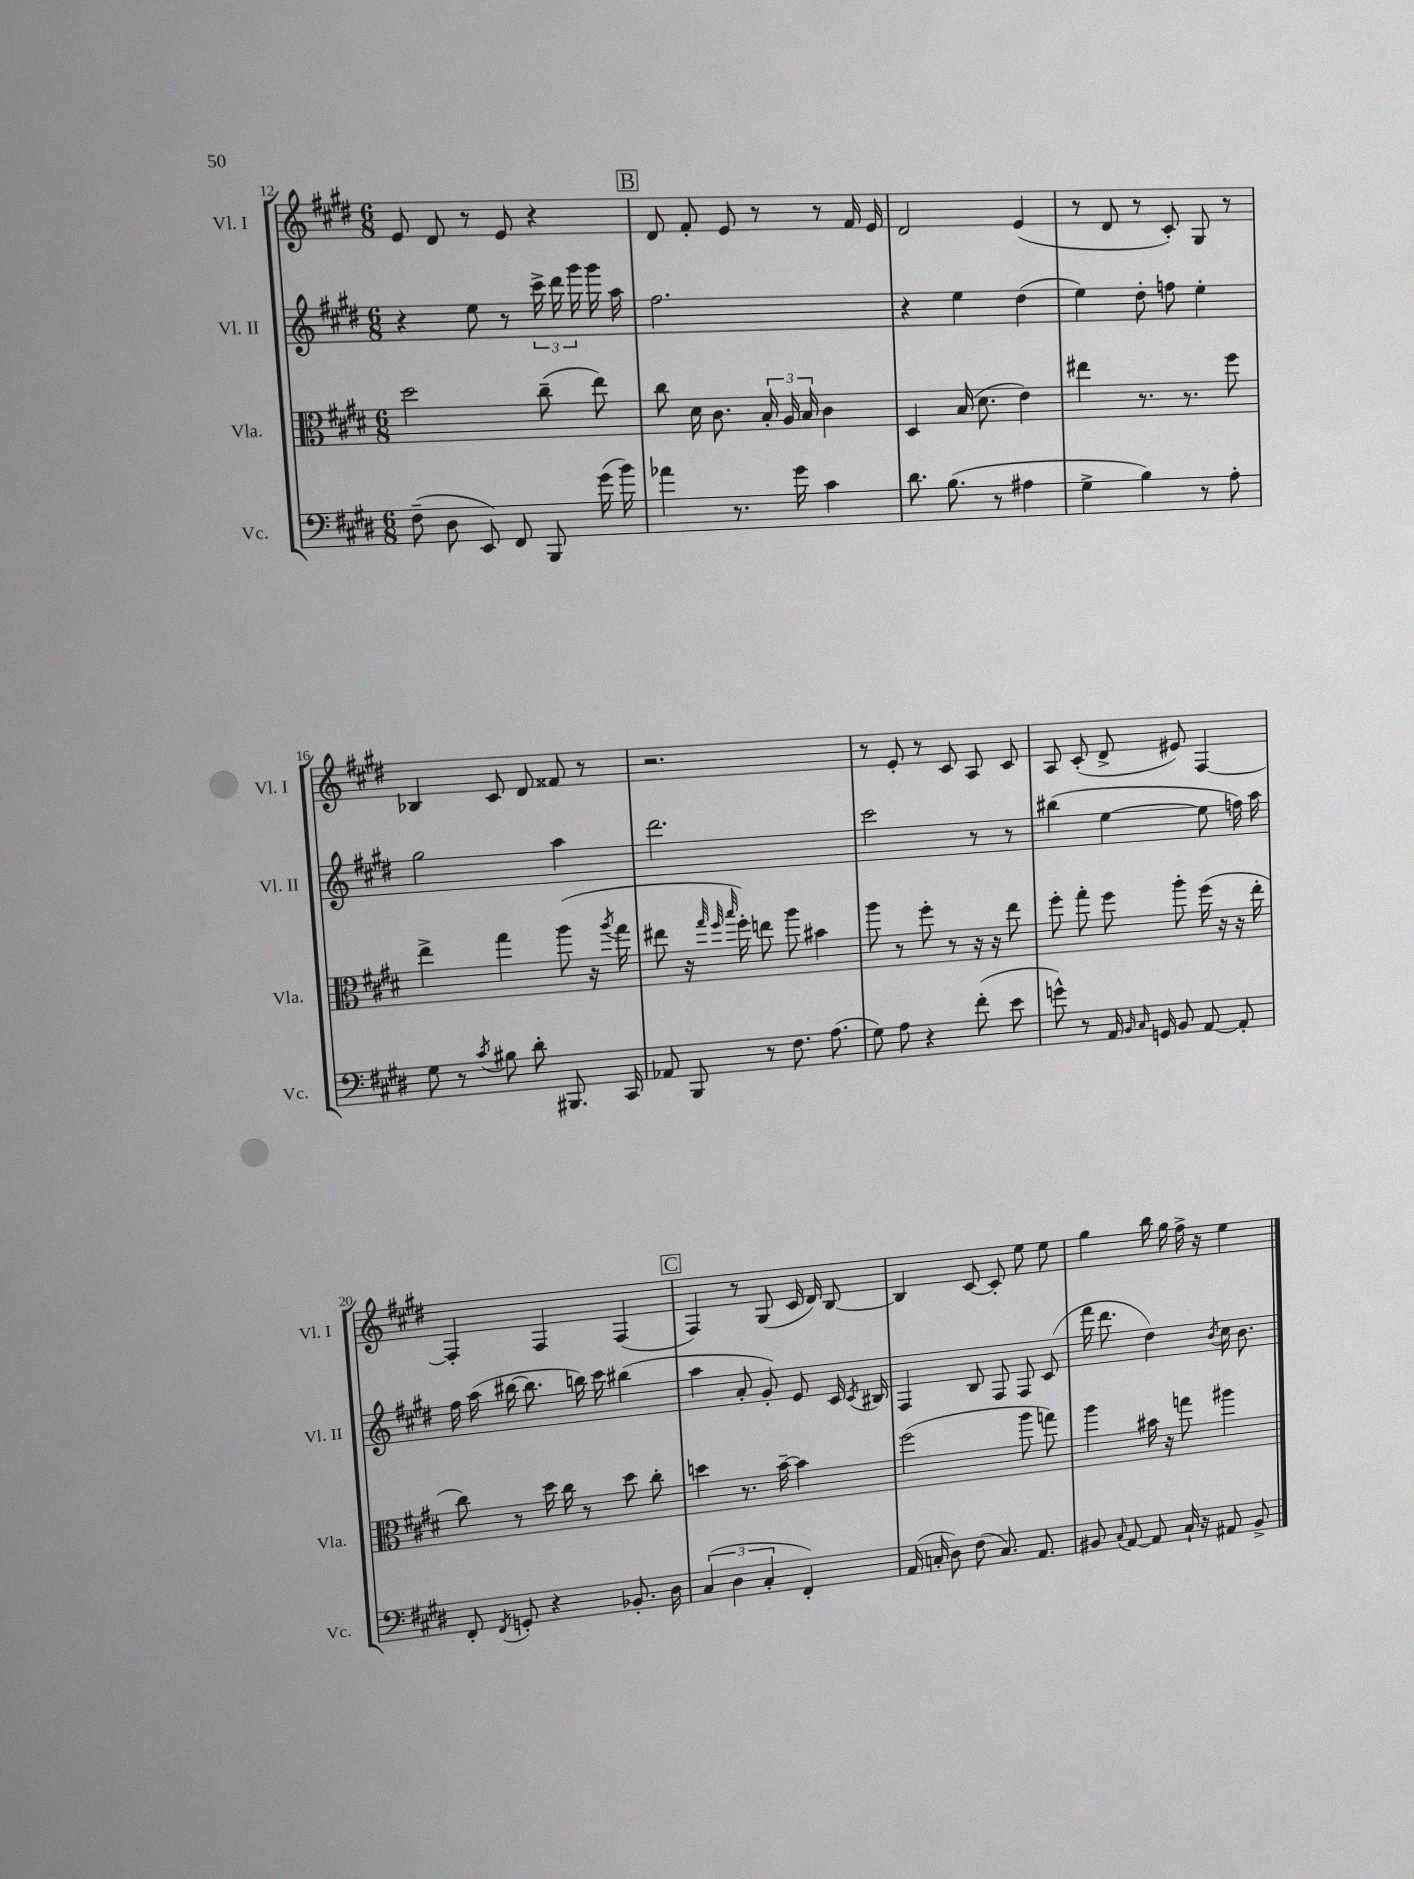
<<
\new StaffGroup <<
\new Staff = "s0" \with { instrumentName = "Vl. I" shortInstrumentName = "Vl. I" } {
    \clef treble \key e \major \numericTimeSignature \time 6/8
    \autoBeamOff e'8 dis'8 r8 e'8 r4 |
    \mark \markup { \box "B" } dis'8 fis'8-. e'8 r8 r8 fis'16 e'16 |
    dis'2 e'4( |
    r8 dis'8 r8 cis'8-.) gis8 r8 |
    bes4 cis'8 dis'8 fisis'8 r8 |
    r2. |
    r8 e'8-. r8 cis'8 a8 cis'8 |
    a8 cis'8-.( dis'8-> eis'8) fis4~ |
    fis4-. fis4 fis4( |
    \mark \markup { \box "C" } fis4) r8 gis8( cis'16 dis'16) b8~ |
    b4 cis'8~ cis'8-. e''8 e''8 |
    gis''4 b''16 gis''16 fis''16-> r16 e''4 \bar "|." |
}
\new Staff = "s1" \with { instrumentName = "Vl. II" shortInstrumentName = "Vl. II" } {
    \clef treble \key e \major \numericTimeSignature \time 6/8
    \autoBeamOff r4 e''8 r8 \tuplet 3/2 { cis'''16-> dis'''16 gis'''16 } gis'''16 a''16 |
    \mark \markup { \box "B" } fis''2. |
    r4 e''4 dis''4( |
    e''4) dis''8-. f''8 e''4-. |
    gis''2 a''4 |
    dis'''2. |
    cis'''2 r8 r8 |
    bis''4( e''4~ e''8 f''16) a''16 |
    fis''16 a''16( bis''16~ bis''8. b''16) cis'''16 bis''4( |
    \mark \markup { \box "C" } a''4 a'8-. gis'8-.) e'8 cis'16 \acciaccatura { cis'8 } bis16 |
    fis4 b8 fis8 fis8 cis'8( |
    fis'''16 dis'''8. dis''4) \acciaccatura { b'8 } cis''16 b'8. \bar "|." |
}
\new Staff = "s2" \with { instrumentName = "Vla." shortInstrumentName = "Vla." } {
    \clef alto \key e \major \numericTimeSignature \time 6/8
    \autoBeamOff dis''2 cis''8--( e''8) |
    \mark \markup { \box "B" } cis''8 dis'16 cis'8. \tuplet 3/2 { b16-. a16 b16 } cis'4 |
    dis4 b16( dis'8. e'4) |
    eis''4 r8. r8. fis''8 |
    e''4-> gis''4 a''8( r16 \acciaccatura { a''8 } gis''16 |
    eis''8 r16 \grace { gis''32 fis''32 b''32 } fis''16-.) e''8 a''8 bis'4 |
    a''8 r8 fis''8-. r8 r16 r16 e''8 |
    fis''8-. gis''8-. fis''8 a''8-. fis''16( r16 r16 e''16-. |
    cis''8) r8 dis''16 cis''16 r8 dis''8 cis''8-. |
    \mark \markup { \box "C" } d''4 r8. b'16~-- b'4 |
    fis''2( a''8 g''8) |
    a''4 bis'16 r16 g''8 ais''4 \bar "|." |
}
\new Staff = "s3" \with { instrumentName = "Vc." shortInstrumentName = "Vc." } {
    \clef bass \key e \major \numericTimeSignature \time 6/8
    \autoBeamOff fis8--( dis8 e,8) fis,8 b,,8 gis'16( b'16) |
    \mark \markup { \box "B" } aes'4 r8. gis'16 cis'4 |
    dis'8. b8.( r8 ais4 |
    gis4-> b4) r8 a8-. |
    gis8 r8 \acciaccatura { cis'8 } bis8 dis'8-. bis,,8. cis,16 |
    aes,8 b,,8 r8 fis8. a8.( |
    gis8) a8 r4 fis'8-.( e'8 |
    g'8-^) r8 a,16 \grace { b,16 cis16 } g,16 b,8 a,8~ a,8-. |
    fis,8-. \acciaccatura { fis,8 } g,8-. r4 bes,8.-. dis16 |
    \mark \markup { \box "C" } \tuplet 3/2 { cis4( dis4 cis4-. } fis,4-.) |
    a,16( c16-. dis8) fis8( c8.) a,8. |
    bis,8 \appoggiatura { cis8 } a,8~ a,8 cis16-! r16 ais,8 bis,8-> \bar "|." |
}
>>
>>
\layout { \context { \Score currentBarNumber = #12 } }
